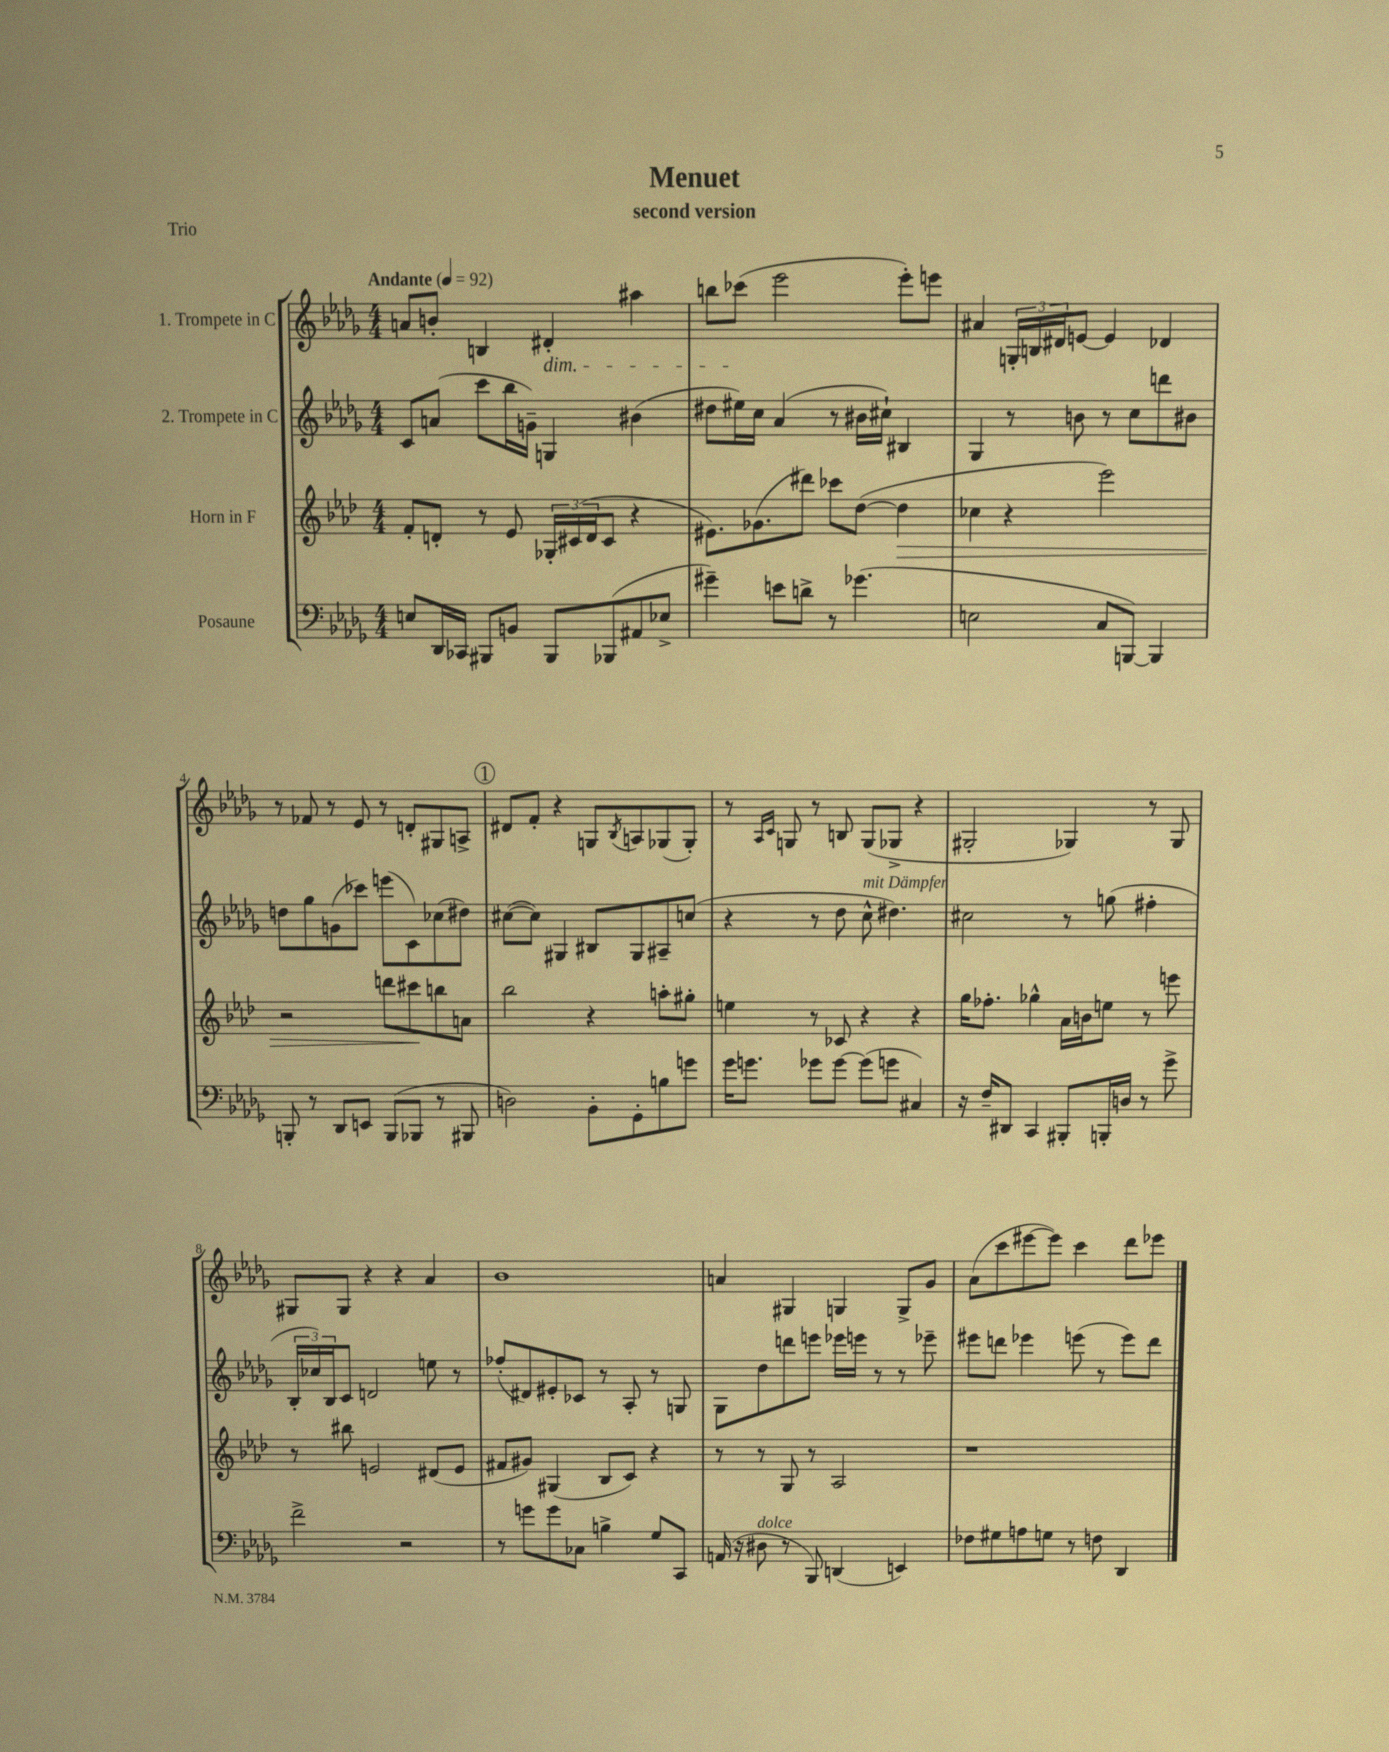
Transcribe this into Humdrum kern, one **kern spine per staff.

**kern	**kern	**kern	**kern
*staff4	*staff3	*staff2	*staff1
*clefF4	*clefG2	*clefG2	*clefG2
*k[b-e-a-d-g-]	*k[b-e-a-d-]	*k[b-e-a-d-g-]	*k[b-e-a-d-g-]
*M4/4	*M4/4	*M4/4	*M4/4
*MM92	*MM92	*MM92	*MM92
8E	8f'	8c	8a
16DD-	8d'	(8a	8b'
16CC-	.	.	.
8BBB#	8r	8ccc	4B
8BB	8e-	16bb-	.
.	.	16g~)	.
8BBB#	24G-'	4G	4d#'
.	(24c#	.	.
.	24d	.	.
(8BBB-	8c#	.	.
8AA#	4r	(4b#	4aa#
8E-^	.	.	.
=	=	=	=
4g#~)	8.e#)	8dd#	8bb
.	.	16ee#)	(8ccc-
.	(8.g-	16cc	.
8e	.	(4a-	2eee-
8d^	8ddd#)	.	.
8r	8ccc-	8r	.
(4.g-	([8dd-	16b#	.
.	.	16cc#`)	.
.	4dd-]	4B#	8eee-')
.	.	.	8eee
=	=	=	=
2E	4cc-	4G-	4a#
.	4r	8r	24G'
.	.	.	24B
.	.	.	24d#
.	.	8b	[8e
8C	2eee-)	8r	4e]
[8BBB)	.	8cc	.
4BBB]	.	8ddd	4d-
.	.	8b#	.
=	=	=	=
8BBB'	2r	8dd	8r
8r	.	8gg-	8f-
8DD-	.	(8g	8r
8EE	.	8ccc-)	8e-
(8BBB	8ddd	(8eee	8r
8BBB-	8ccc#	8c)	8d'
8r	8bb	(8cc-	8G#
8BBB#	8a	8dd#)	8A^
=	=	=	=
2D)	2bb-	([8cc#	8d#
.	.	8cc#])	8f'
.	.	4G#	4r
8BB-'	4r	8B#	8G
.	.	.	8qB-
8GG-'	.	8G#	8A
8B	8aa'	8A#~	(8G-
8g	8gg#'	(8cc	8G-')
=	=	=	=
16g-	4ee	4r	8r
8.g	.	.	.
.	.	.	16qqA-
.	.	.	16qqc
.	.	.	8G
8g-	8r	8r	8r
[8g-	8c-	8dd-	8B
(8g-]	4r	8cc^^	(8G
8g	.	4.dd#)	8G-^
4C#)	4r	.	4r
=	=	=	=
16r	16gg	2cc#	2G#'
16F~	8.ff-'	.	.
8DD#	.	.	.
4CC	4gg-^^	.	.
8BBB#'	16a-	8r	4G-)
.	16b	.	.
16BBB'	8ee	(8gg	.
16D	.	.	.
8r	8r	4ff#'	8r
8g-^	8eee	.	8G-
=	=	=	=
2f^	8r	24B-'	8G#
.	.	24cc-)	.
.	.	24B-	.
.	8bb#	8c	8G#
.	2e	2d	4r
2r	.	.	4r
.	(8d#	8ee	4a-
.	8e	8r	.
=	=	=	=
8r	8f#	(8ff-'	1b-
8g	8g#)	8d#)	.
8g	(4G#	8e#'	.
8C-	.	8c-	.
4B^	8B-	8r	.
.	8c)	8A-'	.
8G-	4r	8r	.
8CC	.	8G	.
=	=	=	=
(16AA	8r	8G-	4a
16r	.	.	.
8D#	8r	8dd-	.
8r	8G	8ddd	4G#
8BBB-)	8r	8eee	.
(4DD	2A-	16eee-	4G
.	.	16eee	.
.	.	8r	.
4EE)	.	8r	8G^
.	.	8eee-~	8g-
=	=	=	=
8F-	1r	8eee#	(8a-
8G#	.	8ddd	8ccc
8A	.	4eee-	[8eee#
8G	.	.	8eee#])
8r	.	(8eee	4ccc
8F	.	8r	.
4DD-	.	8eee)	8ddd-
.	.	8ddd	8eee-
==	==	==	==
*-	*-	*-	*-
